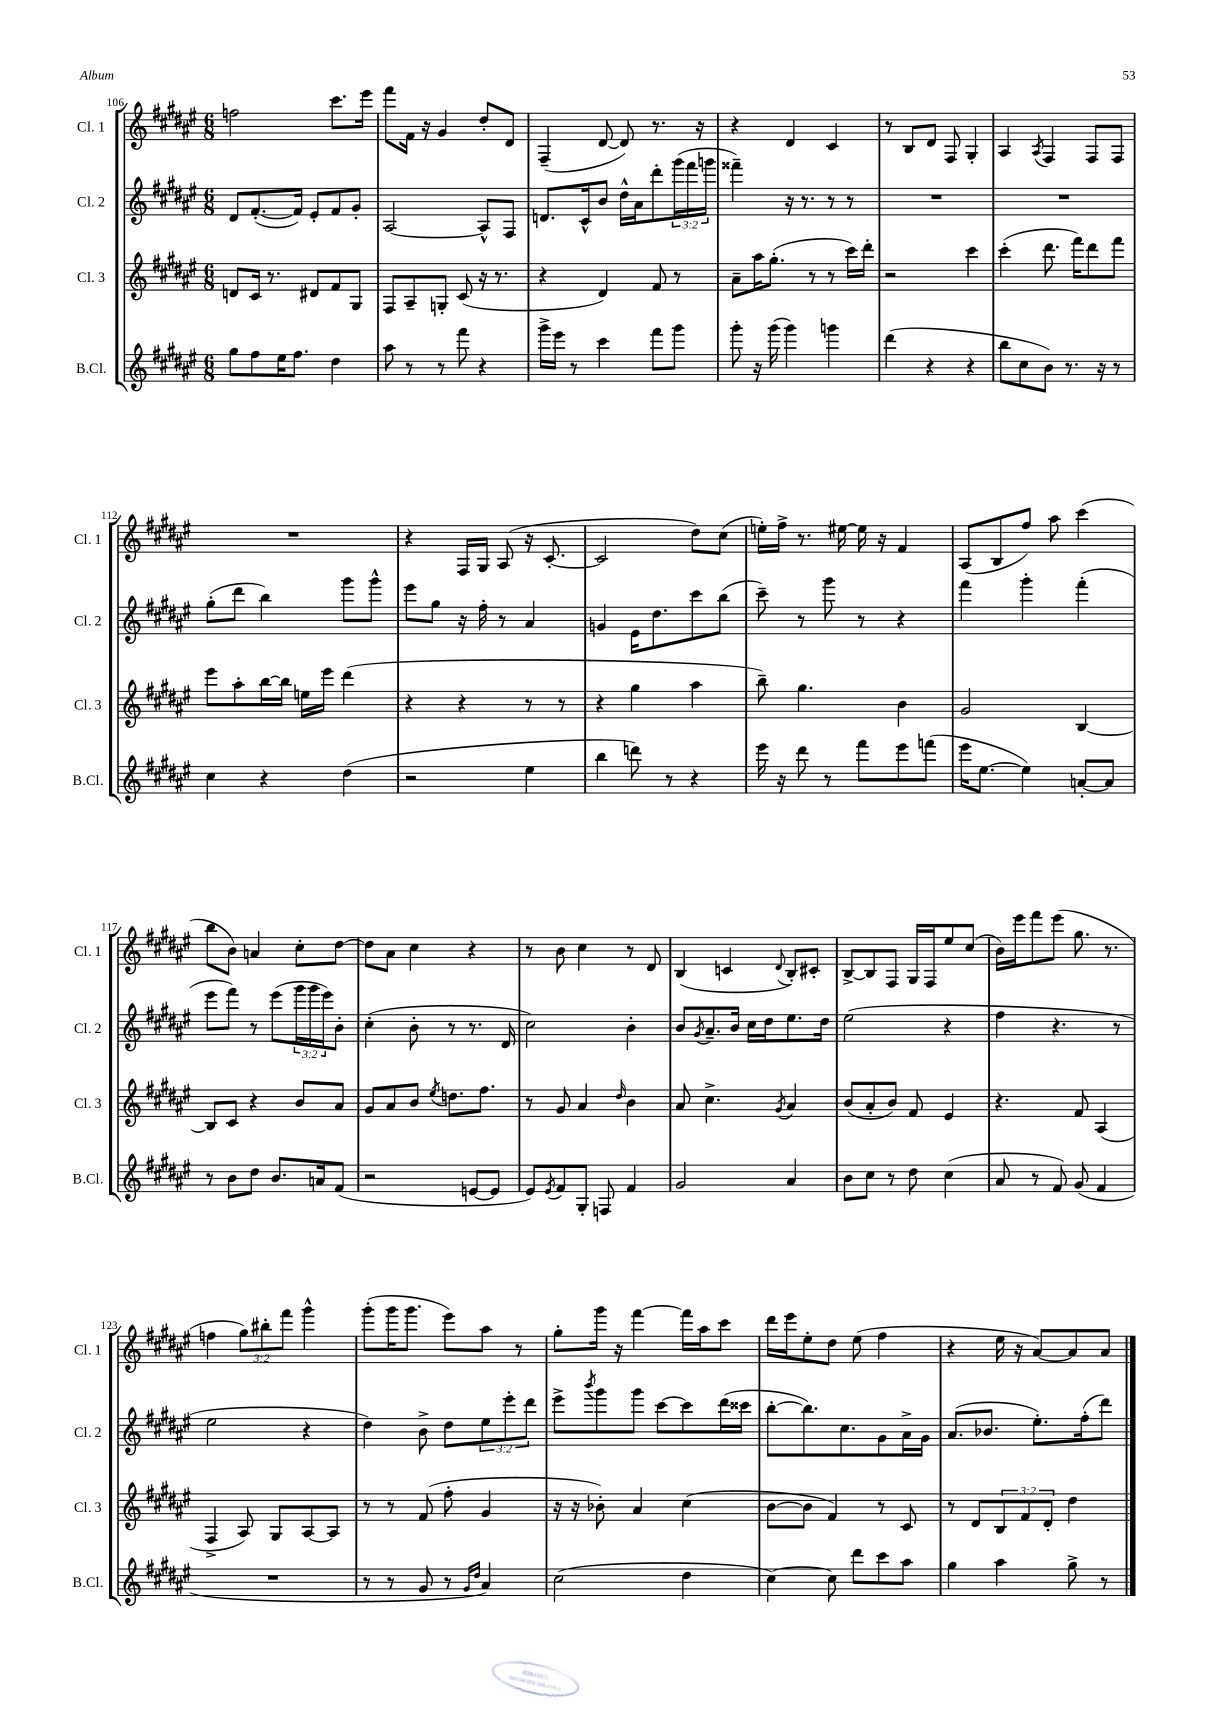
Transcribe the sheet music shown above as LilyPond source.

<<
\new StaffGroup <<
\new Staff = "s0" \with { instrumentName = "Cl. 1" shortInstrumentName = "Cl. 1" } {
    \clef treble \key fis \major \numericTimeSignature \time 6/8 \override Staff.TupletNumber.text = #tuplet-number::calc-fraction-text
    f''2 cis'''8. eis'''16 |
    fis'''8 fis'16 r16 gis'4 dis''8-. dis'8 |
    fis4--( dis'8~ dis'8) r8. r16 |
    r4 dis'4 cis'4 |
    r8 b8 dis'8 fis8 gis4-. |
    ais4 \acciaccatura { ais8 } fis4 fis8 fis8 |
    R2. |
    r4 fis16 gis16 ais8( r16 cis'8.~-. |
    cis'2 dis''8) cis''8( |
    e''16-.) fis''16-> r8. eis''16~ eis''16 r16 fis'4 |
    ais8( b8 fis''8) ais''8 cis'''4( |
    b''8 b'8) a'4 cis''8-. dis''8~ |
    dis''8 ais'8 cis''4 r4 |
    r8 b'8 cis''4 r8 dis'8 |
    b4( c'4 \appoggiatura { dis'8 } b8-.) cis'8-. |
    b8~-> b8 fis8 gis16 fis16 eis''8 cis''8( |
    b'16) eis'''16 fis'''8 eis'''8( gis''8. r8. |
    f''4 \tuplet 3/2 { gis''8) bis''8-. fis'''8 } gis'''4-^ |
    gis'''8-.( gis'''16 gis'''8. eis'''8) ais''8 r8 |
    gis''8-. gis'''16 r16 fis'''4~ fis'''16 ais''16 cis'''8 |
    dis'''16 eis'''16 eis''8-. dis''8 eis''8( fis''4 |
    r4 eis''16 r16 ais'8~) ais'8 ais'8 \bar "|." |
}
\new Staff = "s1" \with { instrumentName = "Cl. 2" shortInstrumentName = "Cl. 2" } {
    \clef treble \key fis \major \numericTimeSignature \time 6/8 \override Staff.TupletNumber.text = #tuplet-number::calc-fraction-text
    dis'8 fis'8.~-.( fis'16) eis'8-. fis'8 gis'8-. |
    ais2~ ais8-^ fis8 |
    d'8. cis'16-^ b'8 dis''16-^ ais'16 dis'''8-. \tuplet 3/2 { gis'''16( fis'''16 g'''16 } |
    fisis'''4--) r16 r8. r8 r8 |
    R2. |
    R2. |
    gis''8-.( dis'''8 b''4) gis'''8 gis'''8-^ |
    eis'''8 gis''8 r16 fis''16-. r8 ais'4 |
    g'4 eis'16 dis''8. cis'''8 b''8( |
    cis'''8--) r8 gis'''8 r8 r4 |
    fis'''4 gis'''4-. fis'''4-.( |
    eis'''8 fis'''8) r8 eis'''8( \tuplet 3/2 { gis'''16 gis'''16 eis'''16) } b'8-. |
    cis''4-.( b'8-. r8 r8. dis'16 |
    cis''2) b'4-. |
    b'8 \acciaccatura { gis'8 } ais'8.-- b'16 cis''16 dis''16 eis''8. dis''16 |
    eis''2( r4 |
    fis''4 r4. r8 |
    eis''2 r4 |
    dis''4) b'8-> dis''8 \tuplet 3/2 { eis''8 eis'''8-. dis'''8 } |
    eis'''8-> \acciaccatura { b'''8 } gis'''8 gis'''8 cis'''8~ cis'''8 dis'''16( cisis'''16 |
    b''8~-. b''8.) cis''8. gis'8 ais'16-> gis'16 |
    ais'8.( bes'8. eis''8.-.) fis''16-.( dis'''8) \bar "|." |
}
\new Staff = "s2" \with { instrumentName = "Cl. 3" shortInstrumentName = "Cl. 3" } {
    \clef treble \key fis \major \numericTimeSignature \time 6/8 \override Staff.TupletNumber.text = #tuplet-number::calc-fraction-text
    d'8 cis'16 r8. dis'8 fis'8 gis8 |
    fis8 ais8-- g8-. cis'8( r16 r8. |
    r4 dis'4) fis'8 r8 |
    ais'8-- ais''16 gis''8.-.( r8 r8 cis'''16) dis'''16-. |
    r2 cis'''4 |
    cis'''4-.( dis'''8. fis'''16) dis'''8 fis'''8 |
    eis'''8 ais''8-. b''16~ b''16 e''16 eis'''16 dis'''4( |
    r4 r4 r8 r8 |
    r4 gis''4 ais''4 |
    b''8--) gis''4. b'4 |
    gis'2 b4~ |
    b8 cis'8 r4 b'8 ais'8 |
    gis'8 ais'8 b'8 \acciaccatura { eis''8 } d''8. fis''8. |
    r8 gis'8 ais'4 \grace { dis''16 } b'4 |
    ais'8 cis''4.-> \acciaccatura { gis'8 } ais'4 |
    b'8( ais'8-. b'8) fis'8 eis'4 |
    r4. fis'8 ais4( |
    fis4-> ais8) gis8 ais8~ ais8 |
    r8 r8 fis'8( fis''8-. gis'4 |
    r16 r16 bes'8-.) ais'4 cis''4( |
    b'8~ b'8 fis'4) r8 cis'8 |
    r8 dis'8 \tuplet 3/2 { b8 fis'8 dis'8-. } dis''4 \bar "|." |
}
\new Staff = "s3" \with { instrumentName = "B.Cl." shortInstrumentName = "B.Cl." } {
    \clef treble \key fis \major \numericTimeSignature \time 6/8
    gis''8 fis''8 eis''16 fis''8. dis''4 |
    ais''8 r8 r8 fis'''8 r4 |
    gis'''16-> eis'''16 r8 cis'''4 fis'''8 gis'''8 |
    gis'''8-. r16 gis'''16( gis'''4) g'''4 |
    dis'''4( r4 r4 |
    b''8 cis''8 b'8) r8. r16 r8 |
    cis''4 r4 dis''4( |
    r2 eis''4 |
    b''4 d'''8) r8 r4 |
    eis'''16 r16 dis'''8 r8 fis'''8 eis'''8 f'''8( |
    eis'''16 eis''8.~ eis''4) a'8~-. a'8 |
    r8 b'8 dis''8 b'8. a'16 fis'8( |
    r2 e'8~ e'8 |
    eis'8) \acciaccatura { eis'8 } fis'8 gis8-. f8 fis'4 |
    gis'2 ais'4 |
    b'8 cis''8 r8 dis''8 cis''4( |
    ais'8 r8 fis'8) gis'8( fis'4 |
    R2. |
    r8 r8 gis'8 r8 \grace { gis'16 dis''16 } ais'4) |
    cis''2( dis''4 |
    cis''4~) cis''8 dis'''8 cis'''8 ais''8 |
    gis''4 ais''4 gis''8-> r8 \bar "|." |
}
>>
>>
\layout { \context { \Score currentBarNumber = #106 } }
